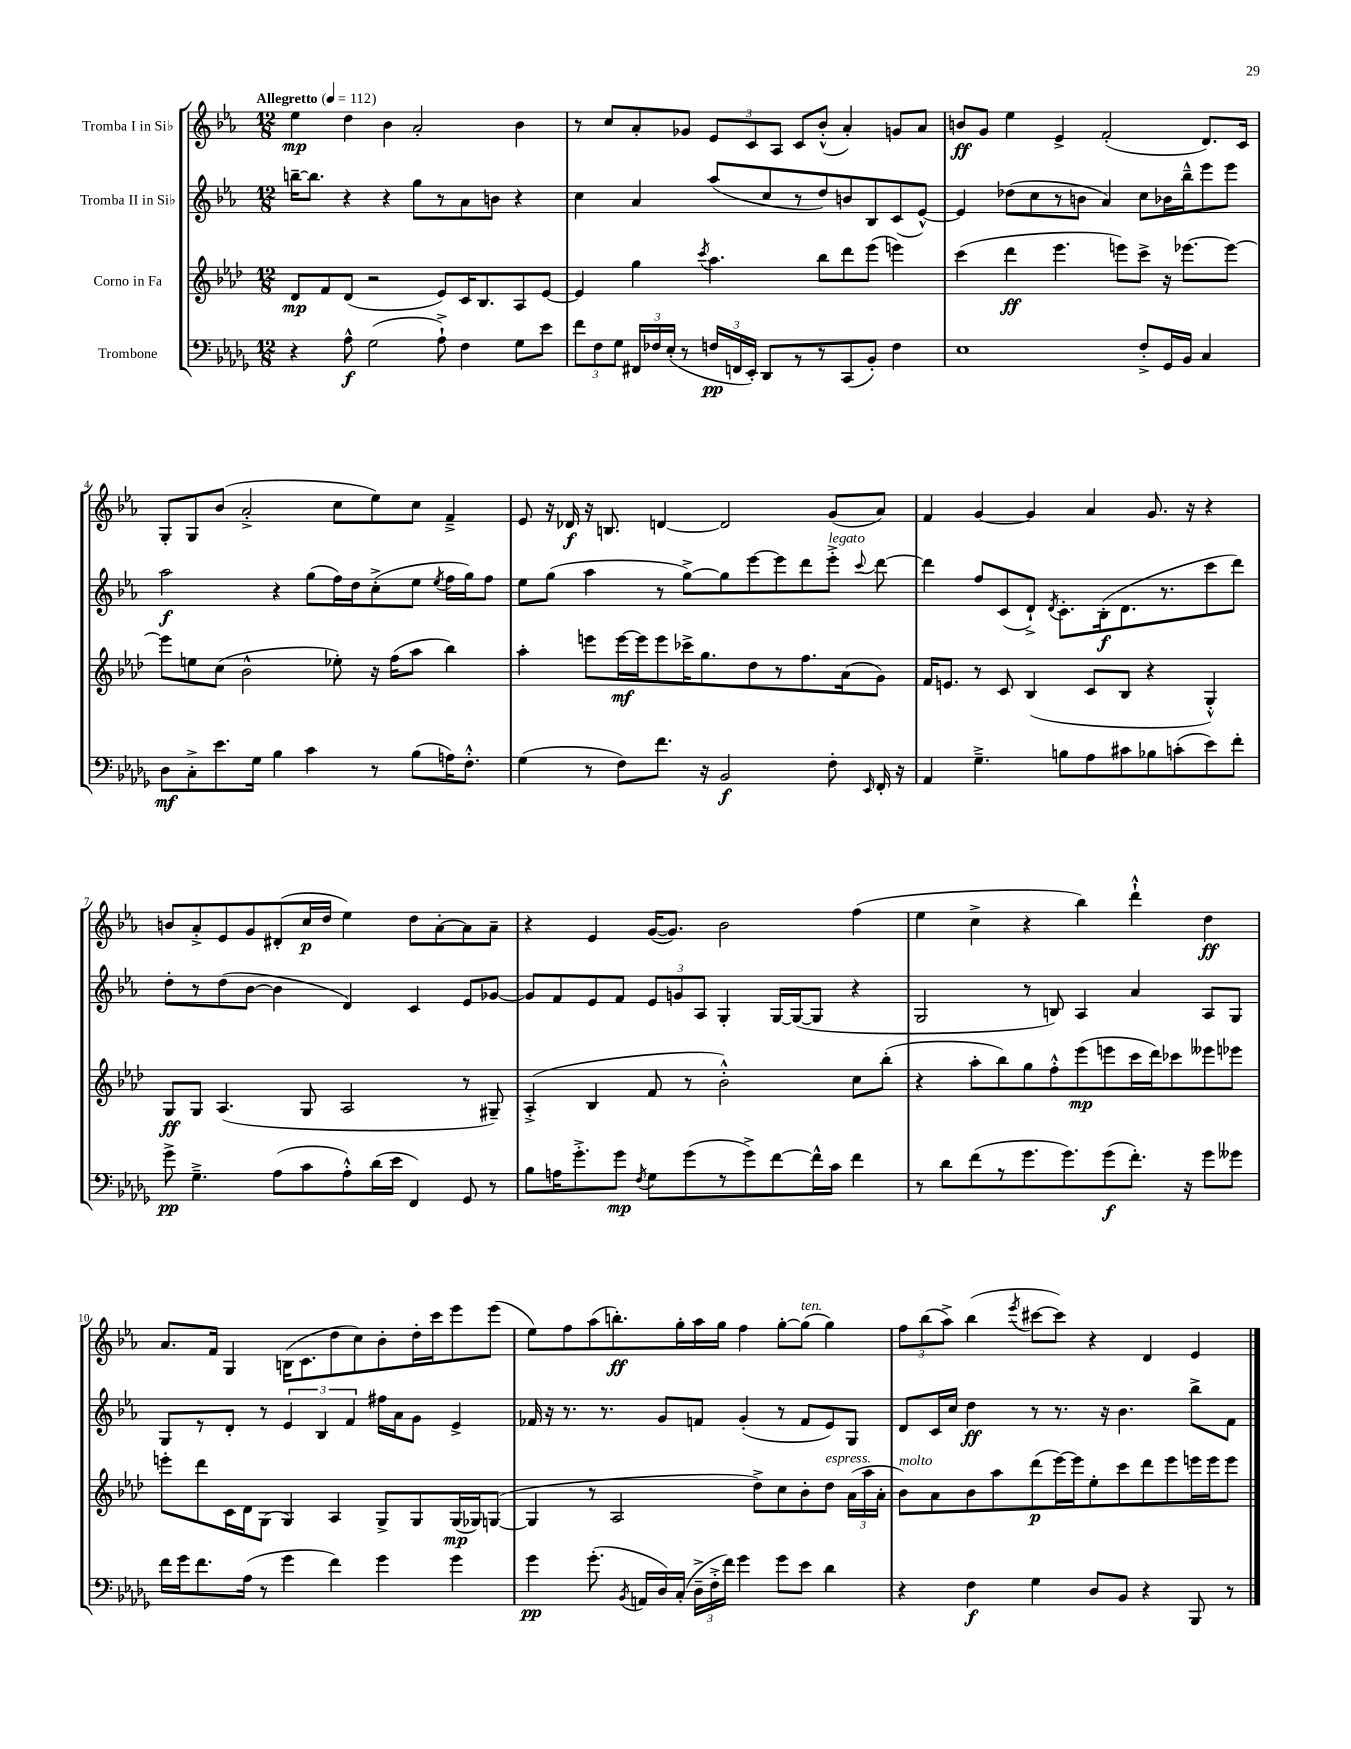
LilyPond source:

<<
\new StaffGroup <<
\new Staff = "s0" \with { instrumentName = "Tromba I in Sib" } {
    \clef treble \key ees \major \numericTimeSignature \time 12/8 \tempo "Allegretto" 4 = 112
    \autoBeamOff ees''4\mp d''4 bes'4 aes'2-. bes'4 |
    r8 c''8[ aes'8-. ges'8] \tuplet 3/2 { ees'8[ c'8 aes8] } c'8[ bes'8]-.-^( aes'4-.) g'8[ aes'8] |
    b'8[\ff g'8] ees''4 ees'4-> f'2-.( d'8.[) c'16] |
    g8[-. g8 bes'8]( aes'2-.-> c''8[ ees''8) c''8] f'4---> |
    ees'8 r16 des'16\f r16 b8. d'4~ d'2 g'8[( aes'8]) |
    f'4 g'4~ g'4 aes'4 g'8. r16 r4 |
    b'8[ aes'8-.-> ees'8 g'8 dis'8-.( c''16\p d''16] ees''4) d''8[ aes'8~-. aes'8 aes'8]-- |
    r4 ees'4 g'16[~( g'8.]) bes'2 f''4( |
    ees''4 c''4-> r4 bes''4) d'''4-!-^ d''4\ff |
    aes'8.[ f'16] g4 b16[( c'8. d''8 c''8) bes'8-. d''16-. c'''16 ees'''8 ees'''8]( |
    ees''8[) f''8 aes''8( b''8.-.\ff) g''16-. aes''16 g''16] f''4 g''8[~-. g''8]^\markup { \italic "ten." }( g''4) |
    \tuplet 3/2 { f''8[ bes''8( aes''8]->) } bes''4( \acciaccatura { ees'''8 } cis'''8[~ cis'''8]) r4 d'4 ees'4 \bar "|." |
}
\new Staff = "s1" \with { instrumentName = "Tromba II in Sib" } {
    \clef treble \key ees \major \numericTimeSignature \time 12/8
    \autoBeamOff b''16[~-- b''8.] r4 r4 g''8[ r8 aes'8 b'8] r4 |
    c''4 aes'4 aes''8[( c''8 r8 d''8) b'8 bes8 c'8( ees'8]~-^) |
    ees'4 des''8[( c''8 r8 b'8] aes'4) c''8[ bes'16 bes''16---^ ees'''8 ees'''8] |
    aes''2\f r4 g''8[( f''16) d''16 c''8-.->( ees''8] \acciaccatura { ees''8 } f''16[ g''16) f''8] |
    ees''8[ g''8]( aes''4 r8 g''8[~->) g''8 ees'''8~ ees'''8 d'''8 ees'''8]-.->^\markup { \italic "legato" } \appoggiatura { c'''8 } d'''8~ |
    d'''4 f''8[ c'8( d'8]-!->) \acciaccatura { d'8 } c'8.[-. bes16-.\f( d'8. r8. c'''8 d'''8]) |
    d''8[-. r8 d''8( bes'8]~ bes'4 d'4) c'4 ees'8[ ges'8]~ |
    ges'8[ f'8 ees'8 f'8] \tuplet 3/2 { ees'8[ g'8 aes8] } g4-. g16[~ g16~( g8] r4 |
    g2 r8 b8) aes4 aes'4 aes8[ g8] |
    g8[ r8 d'8]-. r8 \tuplet 3/2 { ees'4 bes4 f'4 } fis''16[ aes'16 g'8] ees'4-> |
    fes'16 r16 r8. r8. g'8[ f'8] g'4-.( r8 f'8[ ees'8) g8] |
    d'8[ c'16 c''16] d''4\ff r8 r8. r16 bes'4. bes''8[-> f'8] \bar "|." |
}
\new Staff = "s2" \with { instrumentName = "Corno in Fa" } {
    \clef treble \key aes \major \numericTimeSignature \time 12/8
    \autoBeamOff des'8[\mp f'8 des'8]( r2 ees'8[) c'16 bes8. aes8 ees'8]~ |
    ees'4 g''4 \acciaccatura { c'''8 } aes''4. bes''8[ des'''8 ees'''8]( e'''4) |
    c'''4( des'''4\ff ees'''4. e'''8[) c'''8]-> r16 ees'''8.[~ ees'''8]~ |
    ees'''8[ e''8 c''8]( bes'2-^ ees''8-.) r16 f''16[( aes''8] bes''4) |
    aes''4-. e'''8[ e'''16~\mf e'''16 e'''8 ces'''16-> g''8. des''8 r8 f''8. aes'16( g'8]) |
    f'16[ e'8.] r8 c'8 bes4( c'8[ bes8] r4 g4-.-^) |
    g8[\ff g8] aes4.( g8 aes2 r8 gis8--) |
    aes4-.->( bes4 f'8 r8 bes'2-.-^) c''8[ bes''8]-.( |
    r4 aes''8[-. bes''8) g''8 f''8-.-^ ees'''8\mp( e'''8 c'''16 des'''16) ces'''8 eeses'''8 ees'''8] |
    e'''8[-. des'''8 c'16 des'16 g8]( g4) aes4 g8[-> g8 g16\mp( ges16) g8]~( |
    g4 r8 aes2 des''8[->) c''8 bes'8-. des''8]^\markup { \italic "espress." } \tuplet 3/2 { aes'16[( aes''16 aes'16]-. } |
    bes'8[^\markup { \italic "molto" }) aes'8 bes'8 aes''8 des'''8\p( ees'''16~) ees'''16 ees''8-. c'''8 des'''8 ees'''8 e'''16 e'''16 e'''8] \bar "|." |
}
\new Staff = "s3" \with { instrumentName = "Trombone" } {
    \clef bass \key des \major \numericTimeSignature \time 12/8
    \autoBeamOff r4 aes8-^\f ges2( aes8-!->) f4 ges8[ ees'8] |
    \tuplet 3/2 { f'8[ f8 ges8] } \tuplet 3/2 { fis,16[ fes16 ees16]-.( } r8 \tuplet 3/2 { f16[\pp f,16 ees,16]-.) } des,8[ r8 r8 c,8( bes,8]-.) f4 |
    ees1 f8[-.-> ges,16 bes,16] c4 |
    des8[\mf c8-.-> ees'8. ges16] bes4 c'4 r8 bes8[( a16) f8.]-.-^ |
    ges4( r8 f8[) f'8.] r16 bes,2\f f8-. \grace { ees,16 } f,16-. r16 |
    aes,4 ges4.---> b8[ aes8 cis'8 bes8 c'8-.( ees'8) f'8]-. |
    ges'8->\pp ges4.---> aes8[( c'8 aes8-.-^) des'16( ees'16] f,4) ges,8 r8 |
    bes8[ a16 ges'8.-.-> ges'8]\mp \acciaccatura { f8 } ges8[ ges'8( r8 ges'8->) f'8~ f'16-^ c'16] f'4 |
    r8 des'8[ f'8( r8 ges'8. ges'8.) ges'8\f( f'8.]-.) r16 ges'8[ geses'8] |
    f'16[ ges'16 f'8. aes16]( r8 ges'4 f'4) ges'4 ges'4 |
    ges'4\pp ges'8.-.( \acciaccatura { bes,8 } a,16[ des16) c16]-.( \tuplet 3/2 { des16[---> f16-.-> f'16]) } ges'4 ges'8[ ees'8] des'4 |
    r4 f4\f ges4 des8[ bes,8] r4 bes,,8 r8 \bar "|." |
}
>>
>>
